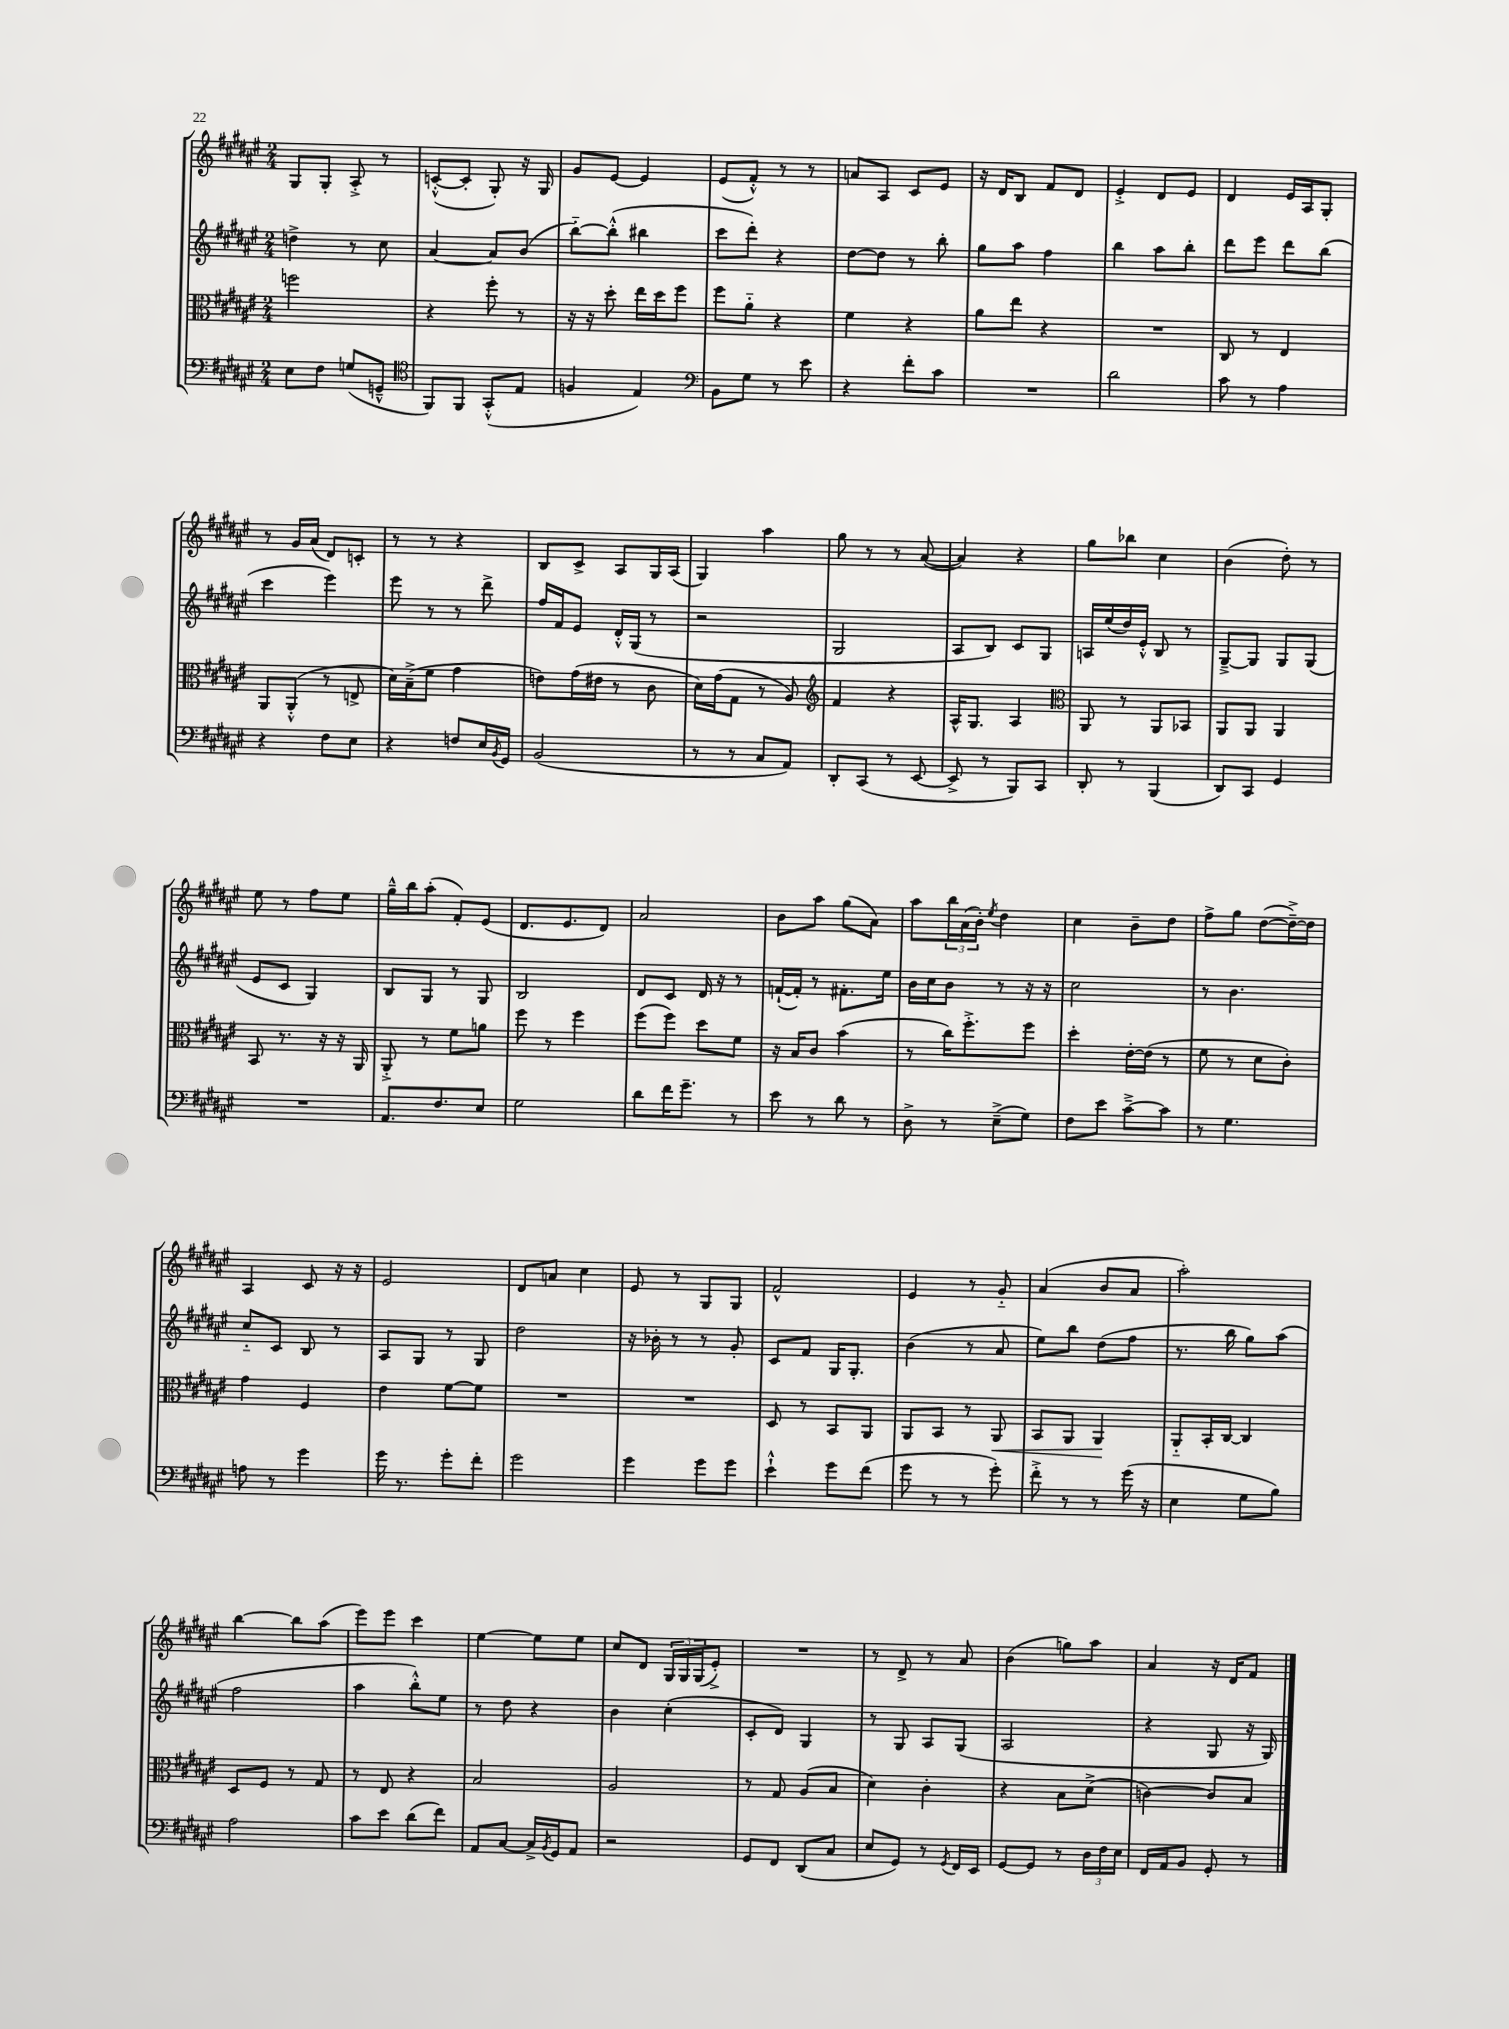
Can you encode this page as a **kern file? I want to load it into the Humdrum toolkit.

**kern	**kern	**kern	**kern
*staff4	*staff3	*staff2	*staff1
*clefF4	*clefC3	*clefG2	*clefG2
*k[f#c#g#d#a#e#]	*k[f#c#g#d#a#e#]	*k[f#c#g#d#a#e#]	*k[f#c#g#d#a#e#]
*M2/4	*M2/4	*M2/4	*M2/4
8E#	2ff	4dd^	8G#
8F#	.	.	8G#'
(8G	.	8r	8A#'^
8GG~^^	.	8cc#	8r
=	=	=	=
*clefC4	*	*	*
8FF#)	4r	[4a#	([8c'^^
8FF#	.	.	8c']
(8GG#'^^	8ff#'	8a#]	8G#')
8E#	8r	(8b	16r
.	.	.	16G#
=	=	=	=
4F	16r	[8bb'~)	8g#
.	16r	.	.
.	8dd#'	(8bb'^^]	[8e#
4E#)	16ee#	4bb#	4e#]
.	16dd#	.	.
.	8ff#	.	.
=	=	=	=
*clefF4	*	*	*
8BB	8ff#	8ccc#	(8e#
8G#	8a#'~	8ddd#')	8f#'^^)
8r	4r	4r	8r
8e#	.	.	8r
=	=	=	=
4r	4f#	[8dd#	8a
.	.	8dd#]	8A#
8f#'	4r	8r	8c#
8c#	.	8bb'	8e#
=	=	=	=
2r	8a#	8gg#	16r
.	.	.	16d#
.	8ee#	8aa#	8B
.	4r	4ff#	8f#
.	.	.	8d#
=	=	=	=
2d#	2r	4bb	4e#'^
.	.	8aa#	8d#
.	.	8bb'	8e#
=	=	=	=
8c#	8C#	8ddd#	4d#
8r	8r	8eee#	.
4A#	4E#	8ddd#	16e#
.	.	.	16A#
.	.	(8bb	8G#'
=	=	=	=
4r	8AA#	4ccc#	8r
.	(8AA#'^^	.	16g#
.	.	.	(16a#
8F#	8r	4eee#)	8d#)
8E#	8E^	.	8c'
=	=	=	=
4r	16d#)	8eee#	8r
.	(16B~^	.	.
.	8f#	8r	8r
8F	4g#	8r	4r
16E#	.	8ddd#^	.
8qBB	.	.	.
16GG#	.	.	.
=	=	=	=
(2BB	8e)	16ff#	8B
.	.	16f#	.
.	(16g#	8e#	8c#^
.	16e#	.	.
.	8r	16d#'^^	8A#
.	.	(16G#	.
.	8c#	8r	16G#
.	.	.	(16A#
=	=	=	=
8r	16d#)	2r	4G#)
.	(16g#	.	.
8r	8G#	.	.
8C#	8r	.	4aa#
8AA#)	8A#)	.	.
=	=	=	=
*	*clefG2	*	*
8DD#'	4f#	2G#	8gg#
(8CC#	.	.	8r
8r	4r	.	8r
[8EE#	.	.	([8a#
=	=	=	=
8EE#^]	16A#^^	8A#	4a#])
.	8.G#	.	.
8r	.	8B)	.
8BBB)	4A#	8c#	4r
8CC#	.	8G#	.
=	=	=	=
*	*clefC3	*	*
8DD#'	8AA#	16A	8gg#
.	.	(16ee#	.
8r	8r	16dd#)	8bb-
.	.	16e#'^^	.
(4BBB	8AA#	8B	4cc#
.	8BB-	8r	.
=	=	=	=
8DD#)	8AA#	[8G#~^	(4b
8CC#	8AA#	8G#]	.
4GG#	4AA#	8G#	8dd#')
.	.	(8G#	8r
=	=	=	=
2r	8BB	8e#	8ee#
.	8.r	8c#	8r
.	.	4G#)	8ff#
.	16r	.	.
.	16r	.	8ee#
.	16AA#	.	.
=	=	=	=
8.AA#	8AA#'^	8B	16gg#~^^
.	.	.	16bb
.	8r	8G#	(8aa#'
8.F#	.	.	.
.	8f#	8r	8f#')
8E#	8a	8G#	(8e#
=	=	=	=
2G#	8ff#	2B	8.d#
.	8r	.	.
.	.	.	8.e#
.	4ff#	.	.
.	.	.	8d#)
=	=	=	=
8d#	(8ff#	8d#	2a#
16f#	8ff#)	8c#	.
8.g#~	.	.	.
.	8dd#	16d#	.
.	.	16r	.
8r	8f#	8r	.
=	=	=	=
8e#	16r	([16f`	8b
.	16B	16f'])	.
8r	8c#	8r	8aa#
8d#	(4b	8.f#'	(8gg#
8r	.	.	8a#)
.	.	16ee#	.
=	=	=	=
8D#^	8r	16b	8aa#
.	.	16cc#	.
8r	16cc#)	8b	24bb
.	.	.	(24a#
.	8.ff#'^	.	.
.	.	.	24b')
.	.	.	8qee#
(8E#~^	.	8r	4dd#
8G#)	8ff#	16r	.
.	.	16r	.
=	=	=	=
8F#	4dd#'	2cc#	4cc#
8e#	.	.	.
[8c#~^	[16e#'	.	8b~
.	(16e#]	.	.
8c#]	8r	.	8dd#
=	=	=	=
8r	8f#	8r	8ff#^
4.G#	8r	4.b	8gg#
.	8d#	.	([8dd#
.	8c#')	.	16dd#~^_)
.	.	.	16dd#]
=	=	=	=
8A	4g#	8cc#'~	4A#
8r	.	8c#	.
4g#	4F#	8B	8c#
.	.	8r	16r
.	.	.	16r
=	=	=	=
16g#	4e#	8A#	2e#
8.r	.	.	.
.	.	8G#	.
8g#'	[8f#	8r	.
8f#'	8f#]	8G#	.
=	=	=	=
2g#	2r	2dd#	8d#
.	.	.	8a
.	.	.	4cc#
=	=	=	=
4g#	2r	16r	8e#
.	.	16b-'	.
.	.	8r	8r
8g#	.	8r	8G#
8g#	.	8g#'	8G#
=	=	=	=
4e#`^^	8D#	8c#	2f#^^
.	8r	8f#	.
8g#	8BB	16G#	.
.	.	8.G#'	.
(8f#	8AA#	.	.
=	=	=	=
8g#	8AA#	(4b	4e#
8r	8BB	.	.
8r	8r	8r	8r
8g#')	8AA#	8a#	8g#'~
=	=	=	=
8f#'^	8BB	8ee#)	(4a#
8r	8AA#	8bb	.
8r	4AA#	(8dd#	8b
(16g#	.	8ff#	8a#
16r	.	.	.
=	=	=	=
4E#	8AA#'~	8.r	2aa#')
.	16BB'	.	.
.	[16C#	16bb	.
8G#	4C#]	8gg#)	.
8B)	.	(8aa#	.
=	=	=	=
2A#	8D#	2ff#	[4bb
.	8F#	.	.
.	8r	.	8bb]
.	8G#	.	(8aa#
=	=	=	=
8c#	8r	4aa#	8eee#)
8e#	8E#	.	8eee#
(8d#	4r	8bb'^^)	4ccc#
8f#)	.	8ee#	.
=	=	=	=
8AA#	2B	8r	[4ee#
[8C#	.	8dd#	.
16C#^]	.	4r	8ee#]
8qBB	.	.	.
16GG#	.	.	.
8AA#	.	.	8ee#
=	=	=	=
2r	2A#	4b	8cc#
.	.	.	8d#
.	.	(4cc#'	24G#
.	.	.	24G#
.	.	.	(24G#
.	.	.	8e#'^)
=	=	=	=
8GG#	8r	8c#'	2r
8FF#	8G#	8d#)	.
(8DD#	(8A#	4G#	.
8C#	8B	.	.
=	=	=	=
8E#	4d#)	8r	8r
8GG#)	.	8G#	8d#^
8r	4c#'	8A#	8r
8qGG#	.	.	.
16FF#	.	(8G#	8a#
16EE#	.	.	.
=	=	=	=
[8GG#	4r	2A#	(4b
8GG#]	.	.	.
8r	8B	.	8gg)
24D#	(8d#^	.	8aa#
24F#	.	.	.
24E#	.	.	.
=	=	=	=
16FF#	[4c)	4r	4a#
16AA#	.	.	.
8BB	.	.	.
8GG#'	8c]	8G#	16r
.	.	.	16d#
8r	8B	16r	8f#
.	.	16G#)	.
==	==	==	==
*-	*-	*-	*-
